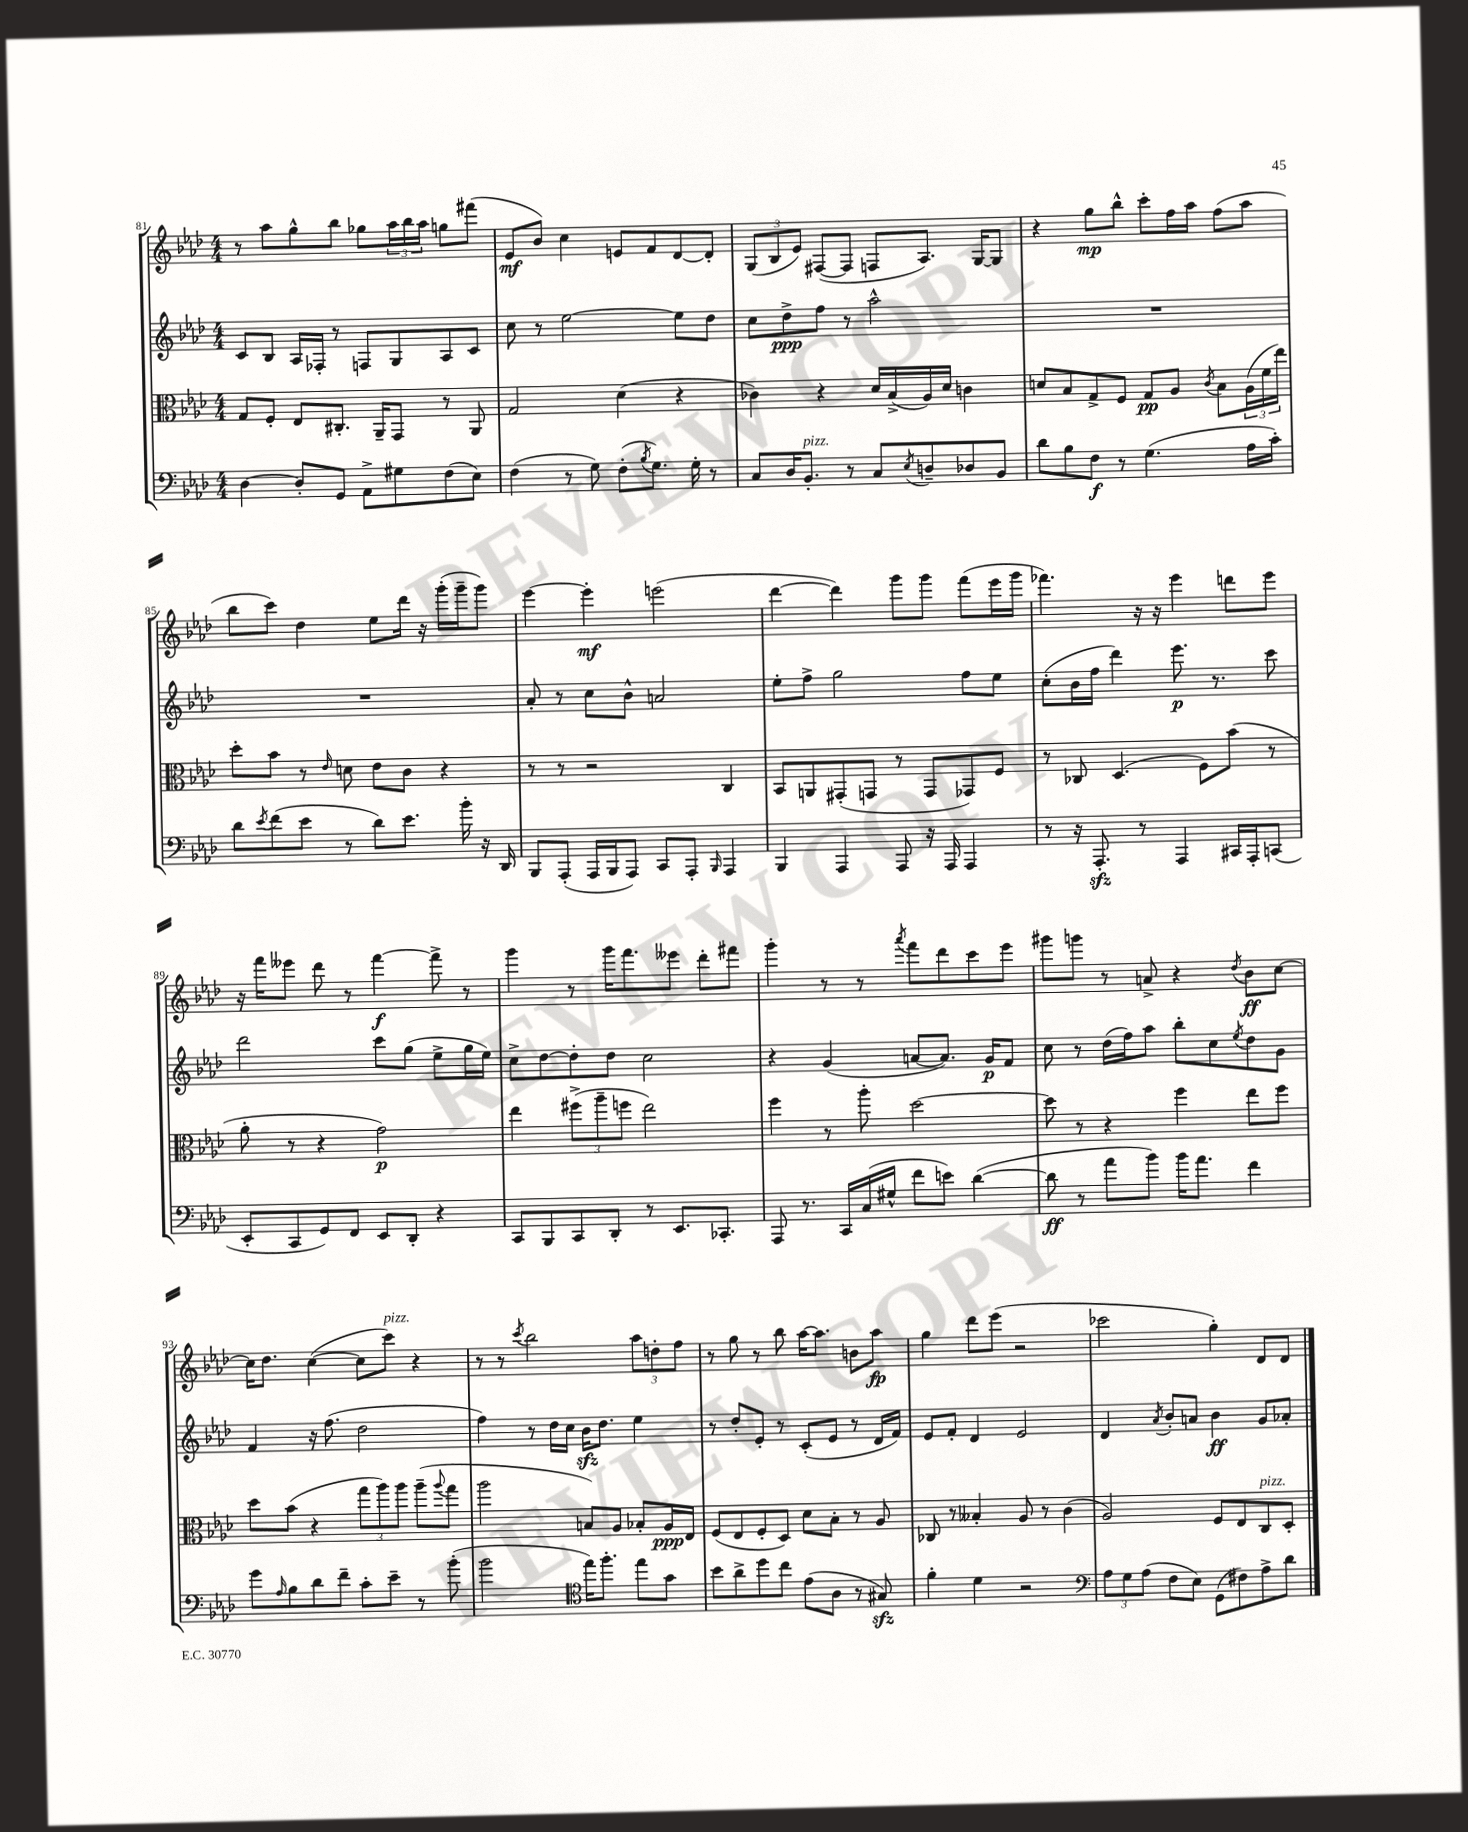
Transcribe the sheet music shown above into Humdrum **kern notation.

**kern	**dynam	**kern	**dynam	**kern	**dynam	**kern	**dynam
*part4	*part4	*part3	*part3	*part2	*part2	*part1	*part1
*staff4	*staff4	*staff3	*staff3	*staff2	*staff2	*staff1	*staff1
*clefF4	*	*clefC3	*	*clefG2	*	*clefG2	*
*k[b-e-a-d-]	*	*k[b-e-a-d-]	*	*k[b-e-a-d-]	*	*k[b-e-a-d-]	*
*M4/4	*	*M4/4	*	*M4/4	*	*M4/4	*
=81	=81	=81	=81	=81	=81	=81	=81
[4D-\	.	8G/L	.	8c/L	.	8r	.
.	.	8F'/J	.	8B-/J	.	8aa-\L	.
8D-'/L]	.	8E-/L	.	16A-/LL	.	8gg^^\	.
.	.	.	.	16F-X'/JJ	.	.	.
8GG/J	.	8.C#X'/J	.	8r	.	8bb-\J	.
8AA-^\L	.	.	.	8Fn/L	.	8gg-X\L	.
.	.	16AA-~/KL	.	.	.	.	.
8G#X\	.	8GG/J	.	8G/	.	24aa-\L	.
.	.	.	.	.	.	24bb-\	.
.	.	.	.	.	.	24aa-\JJ	.
(8F\	.	8r	.	8A-/	.	8ggn\L	.
8E-\J)	.	8AA-/	.	8c/J	.	(8fff#X\J	.
=82	=82	=82	=82	=82	=82	=82	=82
(4F\	.	2G/	.	8cc\	.	8e-/L	mf
.	.	.	.	8r	.	8b-/J)	.
8r	.	.	.	[2ee-\	.	4cc\	.
8G\)	.	.	.	.	.	.	.
(8F'\L	.	(4d-\	.	.	.	8en/L	.
8qB-/	.	.	.	.	.	.	.
8.G\J)	.	.	.	.	.	8f/	.
.	.	4r	.	8ee-\L]	.	[8d-/	.
16G'\	.	.	.	.	.	.	.
8r	.	.	.	8dd-\J	.	8d-'/J]	.
=83	=83	=83	=83	=83	=83	=83	=83
8C/L	.	4c-X\)	.	8cc\L	.	(12G/L	.
.	.	.	.	.	.	12B-/	.
16D-/K	.	.	.	8dd-^\	ppp	.	.
.	.	.	.	.	.	12e-/J)	.
!LO:TX:a:i:t=pizz.	!	!	!	!	!	!	!
8.BB-'/J	.	.	.	.	.	.	.
.	.	4r	.	8ff\J	.	([8F#X/L	.
8r	.	.	.	8r	.	8F#/J]	.
8C/L	.	16d-/LL	.	2aa-^^\	.	8Fn/L	.
.	.	(16B-^/	.	.	.	.	.
8qE-/	.	.	.	.	.	.	.
8Dn~/	.	16A-/)	.	.	.	8.A-/J)	.
.	.	16d-/JJ	.	.	.	.	.
8D-X/	.	4cn\	.	.	.	.	.
.	.	.	.	.	.	[16G/KL	.
8BB-/J	.	.	.	.	.	8G/J]	.
=84	=84	=84	=84	=84	=84	=84	=84
8d-\L	.	8dn/L	.	1r	.	4r	.
8B-\	.	8B-/	.	.	.	.	.
8F\J	f	8G^/	.	.	.	8gg\L	mp
8r	.	8F/J	.	.	.	8bb-^^\J	.
(4.G\	.	8G/L	pp	.	.	8ccc'\L	.
.	.	8A-/J	.	.	.	16ff\L	.
.	.	.	.	.	.	16aa-\JJ	.
.	.	8qc/	.	.	.	.	.
.	.	8B-\L	.	.	.	(8ff\L	.
16A-\LL	.	(24A-\L	.	.	.	8aa-\J	.
.	.	24f\	.	.	.	.	.
16c'\JJ)	.	.	.	.	.	.	.
.	.	24ee-\JJ)	.	.	.	.	.
!!LO:LB:g=z
=85	=85	=85	=85	=85	=85	=85	=85
8d-\L	.	8dd-'\L	.	1r	.	8bb-\L	.
8qe-/	.	.	.	.	.	.	.
(8f\	.	8b-\J	.	.	.	8ccc\J)	.
8e-\J	.	8r	.	.	.	4dd-\	.
.	.	16qqe-/	.	.	.	.	.
8r	.	8dn\	.	.	.	.	.
8d-\L)	.	8e-\L	.	.	.	8ee-\L	.
8.e-\J	.	8c\J	.	.	.	16ddd-\Jk	.
.	.	.	.	.	.	16r	.
.	.	4r	.	.	.	(16ggg'\LL	.
16b-'\	.	.	.	.	.	16ggg~\J	.
16r	.	.	.	.	.	8ggg\J)	.
16DD-/	.	.	.	.	.	.	.
=86	=86	=86	=86	=86	=86	=86	=86
8BBB-/L	.	8r	.	8a-'/	.	[4eee-\	.
(8AAA-'/J	.	8r	.	8r	.	.	.
16AAA-/LL	.	2r	.	8cc\L	.	4eee-'\]	mf
16BBB-/J	.	.	.	.	.	.	.
8AAA-/J)	.	.	.	8b-^^\J	.	.	.
8CC/L	.	.	.	2an/	.	(2eeen\	.
8AAA-'/J	.	.	.	.	.	.	.
16qqBBB-/	.	.	.	.	.	.	.
4AAA-/	.	4C/	.	.	.	.	.
=87	=87	=87	=87	=87	=87	=87	=87
4BBB-/	.	8BB-/L	.	8ee-'\L	.	[4ddd-\	.
.	.	8AAn/	.	8ff^\J	.	.	.
4AAA-/	.	(8GG#X'/	.	2gg\	.	4ddd-\])	.
.	.	8GGn/J	.	.	.	.	.
8AAA-/	.	8r	.	.	.	8ggg\L	.
16r	.	8GG/L	.	.	.	8ggg\J	.
16AAA-/	.	.	.	.	.	.	.
4AAA-/	.	8GG-X/)	.	8ff\L	.	(8fff\L	.
.	.	8F/J	.	8ee-\J	.	16eee-\L	.
.	.	.	.	.	.	16ggg\JJ	.
=88	=88	=88	=88	=88	=88	=88	=88
8r	.	8r	.	(8cc'\L	.	4.fff-X\)	.
16r	.	8C-X/	.	16b-\L	.	.	.
8.AAA-zz'/	.	.	.	16ff\JJ	.	.	.
.	.	(4.D-/	.	4ddd-\)	.	.	.
8r	.	.	.	.	.	16r	.
.	.	.	.	.	.	16r	.
4AAA-/	.	.	.	8.eee-\	p	4eee-\	.
.	.	8F\L)	.	.	.	.	.
.	.	.	.	8.r	.	.	.
16CC#X/LL	.	(8b-\J	.	.	.	8dddn\L	.
16AAA-'/J	.	.	.	.	.	.	.
(8CCn/J	.	8r	.	8ccc\	.	8eee-\J	.
!!LO:LB:g=z
=89	=89	=89	=89	=89	=89	=89	=89
8EE-'/L	.	8a-'\	.	2ddd-\	.	16r	.
.	.	.	.	.	.	16fff\KL	.
8CC/	.	8r	.	.	.	8eee--X\J	.
8GG/)	.	4r	.	.	.	8ddd-\	.
8FF/J	.	.	.	.	.	8r	.
8EE-/L	.	2g\)	p	8ccc\L	.	[4fff\	f
8DD-'/J	.	.	.	(8gg\J	.	.	.
4r	.	.	.	8ee-^\L	.	8fff^\]	.
.	.	.	.	16gg\L	.	8r	.
.	.	.	.	16ee-\JJ)	.	.	.
=90	=90	=90	=90	=90	=90	=90	=90
8CC/L	.	4ee-\	.	8cc^\L	.	4ggg\	.
8BBB-/	.	.	.	[8dd-\	.	.	.
8CC/	.	(12ff#X^\L	.	8dd-'\]	.	8r	.
.	.	12aa-~\	.	.	.	.	.
8DD-'/J	.	.	.	8dd-\J	.	16ggg\KL	.
.	.	12ffn\J	.	.	.	.	.
.	.	.	.	.	.	8.fff\	.
8r	.	2ee-\)	.	2cc\	.	.	.
8.EE-/L	.	.	.	.	.	8eee--X\J	.
.	.	.	.	.	.	8ddd-'\L	.
8.CC-X'/J	.	.	.	.	.	.	.
.	.	.	.	.	.	8fff#X\J	.
=91	=91	=91	=91	=91	=91	=91	=91
8AAA-/	.	4ff\	.	4r	.	4ggg'\	.
8.r	.	.	.	.	.	.	.
.	.	8r	.	(4g/	.	8r	.
16CC/LL	.	.	.	.	.	.	.
(16C/	.	8aa-'\	.	.	.	8r	.
16G#X^^/JJ	.	.	.	.	.	.	.
.	.	.	.	.	.	8qaaa-/	.
8f\L	.	[2dd-\	.	[8an/L	.	8fff\L	.
8en\J)	.	.	.	8.a/J])	.	8ddd-\	.
([4d-\	.	.	.	.	.	8ccc\	.
.	.	.	.	16g/KL	p	.	.
.	.	.	.	8f/J	.	8eee-\J	.
=92	=92	=92	=92	=92	=92	=92	=92
8d-\]	ff	8dd-\]	.	8cc\	.	8ggg#X\L	.
8r	.	8r	.	8r	.	8gggn\J	.
8a-\L	.	4r	.	(16dd-\LL	.	8r	.
.	.	.	.	16ff\J)	.	.	.
8b-\J)	.	.	.	8aa-\J	.	8an^/	.
16b-\KL	.	4ff\	.	8bb-'\L	.	4r	.
8.a-\J	.	.	.	.	.	.	.
.	.	.	.	8cc\	.	.	.
.	.	.	.	8qee-/	.	8qdd-/	.
4f\	.	8ee-\L	.	8dd-\	.	8b-\L	ff
.	.	8ff\J	.	8g\J	.	[8cc\J	.
!!LO:LB:g=z
=93	=93	=93	=93	=93	=93	=93	=93
8g\L	.	8dd-\L	.	4f/	.	16cc\KL]	.
.	.	.	.	.	.	8.dd-\J	.
16qqA-/	.	.	.	.	.	.	.
8B-\	.	(8b-\J	.	.	.	.	.
8d-\	.	4r	.	16r	.	([4cc\	.
.	.	.	.	(8.ff\	.	.	.
8f~\J	.	.	.	.	.	.	.
8c'\L	.	12gg\L	.	2dd-\	.	8cc\L]	.
.	.	12aa-\)	.	.	.	.	.
!	!	!	!	!	!	!LO:TX:a:i:t=pizz.	!
8e-~\J	.	.	.	.	.	8ccc\J)	.
.	.	12aa-\J	.	.	.	.	.
8r	.	(8aa-~\L	.	.	.	4r	.
.	.	8qqaa-/	.	.	.	.	.
(8b-'\	.	8gg\J	.	.	.	.	.
=94	=94	=94	=94	=94	=94	=94	=94
2b-\	.	2aa-\	.	4ff\)	.	8r	.
.	.	.	.	.	.	8r	.
.	.	.	.	.	.	8qccc/	.
.	.	.	.	8r	.	2bb-\	.
.	.	.	.	16dd-\LL	.	.	.
.	.	.	.	16cc\JJ	.	.	.
*clefC4	*	*	*	*	*	*	*
16ee-\KL)	.	8Bn/L)	.	16b-zz\KL	.	.	.
8.ff'\J	.	.	.	8.dd-\J	.	.	.
.	.	8A-/J	.	.	.	.	.
8ee-\L	.	8B-X'/L	.	4ee-\	.	12aa-\L	.
.	.	.	.	.	.	12ddn'\	.
8g\J	.	16A-/L	ppp	.	.	.	.
.	.	.	.	.	.	12ff\J	.
.	.	16E-/JJ	.	.	.	.	.
=95	=95	=95	=95	=95	=95	=95	=95
8b-\L	.	(8F/L	.	8r	.	8r	.
8a-^\	.	8E-/	.	8dd-'/L	.	8gg\	.
8dd-\	.	8F'/	.	8e-'/J	.	8r	.
8cc\J	.	8D-/J)	.	8r	.	8bb-\	.
(8e-\L	.	8d-\L	.	(8c'/L	.	[16aa-\KL	.
.	.	.	.	.	.	8.aa-\J]	.
8A-\J	.	8B-'\J	.	8e-/J	.	.	.
8r	.	8r	.	8r	.	8bn\L	.
8G#Xzz/)	.	8A-/	.	16d-/LL	.	8aa-\J	fp
.	.	.	.	16f/JJ)	.	.	.
=96	=96	=96	=96	=96	=96	=96	=96
4f'\	.	8C-X/	.	8e-/L	.	4gg\	.
.	.	8r	.	8f'/J	.	.	.
4d-\	.	4B--X'/	.	4d-/	.	8ddd-\L	.
.	.	.	.	.	.	(8eee-\J	.
2r	.	8A-/	.	2e-/	.	2r	.
.	.	8r	.	.	.	.	.
.	.	(4c\	.	.	.	.	.
=97	=97	=97	=97	=97	=97	=97	=97
*clefF4	*	*	*	*	*	*	*
12A-\L	.	2A-/)	.	4d-/	.	2ccc-X\	.
12G\	.	.	.	.	.	.	.
(12A-\J	.	.	.	.	.	.	.
.	.	.	.	8qa-/	.	.	.
8F\L	.	.	.	8b-'/L	.	.	.
8E-\J)	.	.	.	8an/J	.	.	.
(8GG\L	.	8F/L	.	4b-\	ff	4gg'\)	.
8F#X\)	.	8E-/	.	.	.	.	.
!	!	!LO:TX:a:i:t=pizz.	!	!	!	!	!
8A-^\	.	8C/	.	8g/L	.	8d-/L	.
8d-\J	.	8D-'/J	.	8a-X'/J	.	8d-/J	.
==	==	==	==	==	==	==	==
*-	*-	*-	*-	*-	*-	*-	*-
